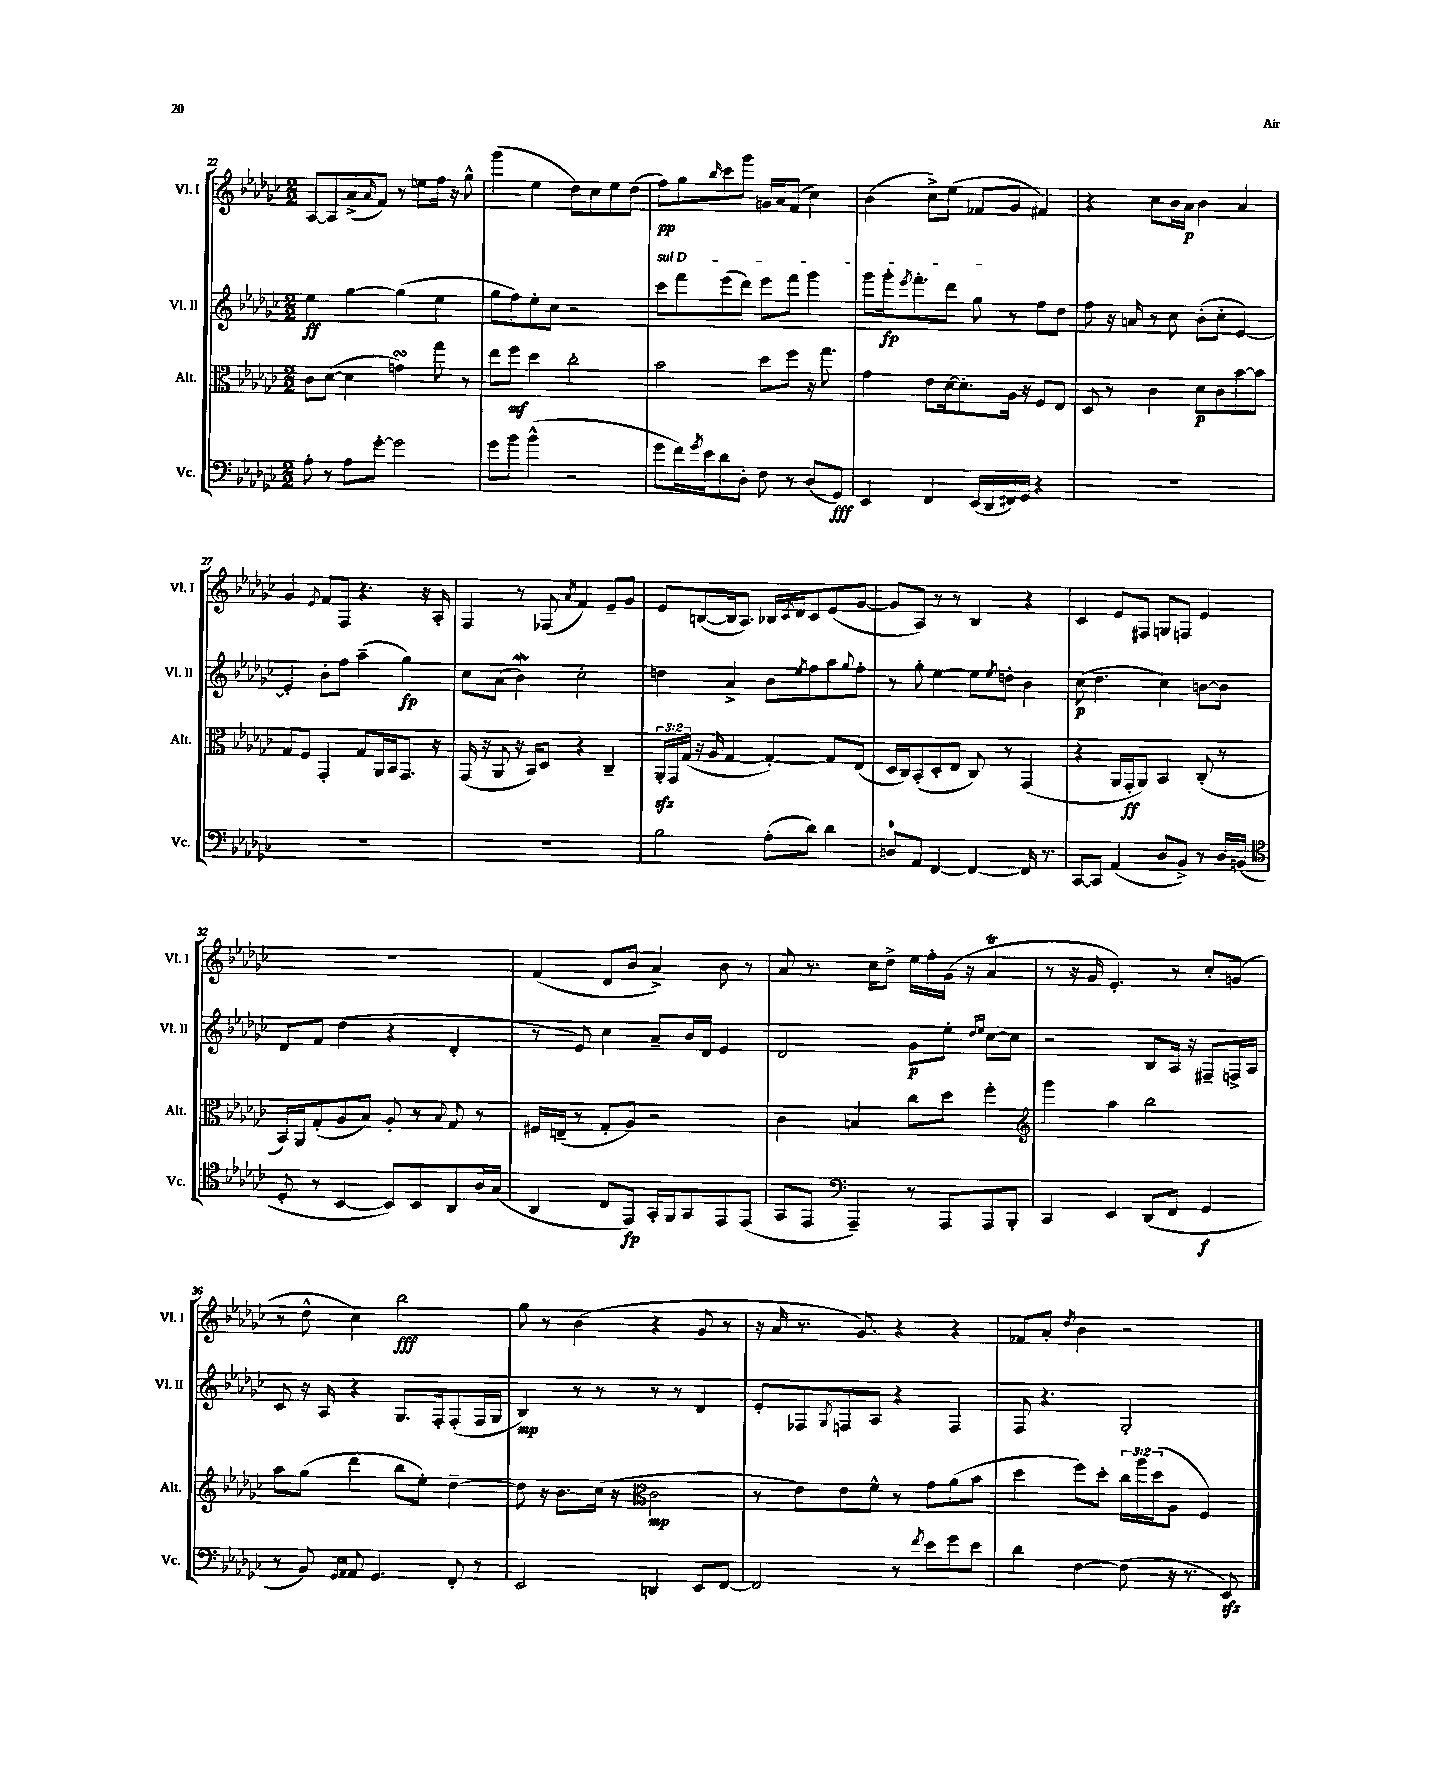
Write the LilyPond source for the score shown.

<<
\new StaffGroup <<
\new Staff = "s0" \with { instrumentName = "Vl. I" shortInstrumentName = "Vl. I" } {
    \clef treble \key ges \major \numericTimeSignature \time 2/2
    aes8~ aes8 aes'8->( \grace { aes'16 } f'8) r8 e''8 f''16 r16 ges''8-^ |
    ges'''4( ees''4 des''8) ces''8 ees''8 des''8( |
    f''8\pp) ges''8 \grace { bes''16 } ces'''8 ges'''8 g'16 aes'16 f'8( ces''4) |
    bes'4( ces''8->) ees''8( fes'8 ges'8 fis'4) |
    r4 ces''8 bes'16 aes'16\p bes'4 aes'4 |
    ges'4 \acciaccatura { ees'8 } f'8 f8 r4. r16 aes16-. |
    f4 r8 fes8( \acciaccatura { aes'8 } f'4) ees'8-- ges'8 |
    ees'8 b8~( b16 aes8.) bes16 \acciaccatura { ces'8 } des'16 ces'8 ees'8( ges'8~ |
    ges'8 aes8) r8 r8 bes4 r4 |
    ces'4 ees'8 fis8 g8 f8 ees'4 |
    R1 |
    f'4( des'8 bes'8 aes'4->) bes'8 r8 |
    aes'8 r8. ces''16 des''8-> ees''16 f''16-. ges'16( r16 aes'4\trill |
    r8 r16 ges'16 ees'4.-.) r8 ces''8-. g'8( |
    r8 des''8-^ ces''4) bes''2\fff |
    ges''8 r8 bes'4( r4 ges'8 r8 |
    r16 aes'16 r8. ges'8.) r4 r4 |
    fes'8 aes'8-. \acciaccatura { des''8 } bes'4 r2 \bar "|." |
}
\new Staff = "s1" \with { instrumentName = "Vl. II" shortInstrumentName = "Vl. II" } {
    \clef treble \key ges \major \numericTimeSignature \time 2/2
    ees''4\ff ges''4~ ges''4( ees''4 |
    ges''8 f''8) ees''8-. ces''8 r2 |
    \once \override TextSpanner.bound-details.left.text = \markup { \italic "sul D" } ces'''8\startTextSpan f'''8 ees'''8( des'''8) ees'''8 f'''8 ges'''4 |
    ges'''8 ges'''16-.\fp \acciaccatura { ees'''8 } f'''8.-. des'''8 ges''8\stopTextSpan r8 f''8 des''8 |
    f''8 r16 a'16 r8 ces''8 bes'8-.( ces''8-. ees'4~) |
    ees'4-. bes'8-. f''8 aes''4--( ges''4\fp) |
    ces''8 aes'8( bes'4\mordent) ces''2-. |
    d''4 aes'4-> bes'8 \acciaccatura { ees''8 } f''8 aes''8 \appoggiatura { ges''8 } f''8-. |
    r8 ges''8-. ees''4~ ees''8 \acciaccatura { ees''8 } d''8-. bes'4 |
    ces''8\p( des''4. ces''4) b'8~ b'8 |
    des'8 f'8 des''4( r4 des'4-. |
    r8 ees'8) ces''4 aes'8-- bes'16 des'16 ees'4 |
    des'2 ges'8\p ees''8-. \grace { des''16 ees''16 } ces''8~ ces''8 |
    r2 bes8 aes16 r16 fis8-- f16-> aes16 |
    ces'8 r16 aes16 r4 ges8. f16-. f8-.( f16 ges16 |
    bes4\mp) r8 r8 r8 r8 des'4 |
    ees'8-. fes8 \acciaccatura { ges8 } f8 aes8 r4 f4 |
    f8 r4. ges2-. \bar "|." |
}
\new Staff = "s2" \with { instrumentName = "Alt." shortInstrumentName = "Alt." } {
    \clef alto \key ges \major \numericTimeSignature \time 2/2 \override Staff.TupletNumber.text = #tuplet-number::calc-fraction-text
    ces'8 des'8~( des'4 g'4\turn) ges''8 r8 |
    ees''8 f''8\mf des''4 ces''2-. |
    bes'2 des''8 f''8 r16 ges''8. |
    ges'4 ees'8 des'16~ des'8.-. aes16 r16 f8 ees8 |
    des8 r8 ces'4 des'8\p ces'8 bes'8~ bes'8 |
    ges8 f8 ges,4-. ges8 aes,16 bes,16 ges,8. r16 |
    ges,16( r16 aes,8 r16 bes,16) des8 r4 ces4-- |
    \tuplet 3/2 { aes,16-.\sfz ges,16 ges16( } r16 aes16 ges4~ ges4~-.) ges8 ees8( |
    des16 ces16) bes,8-.( des8-. ees8 ces8) r8 ges,4( |
    r4 aes,16 ges,16-.\ff aes,8) bes,4 ces8-.( r8 |
    bes,16) aes,16 ges8-.( aes8 bes8) aes8-. r8 \appoggiatura { bes8 } ges8 r8 |
    fis16 e16--( r8 ges8-. aes8) r2 |
    ces'4 b4 ces''8 des''8 f''4-. |
    \clef treble ges'''4 aes''4 bes''2 |
    aes''8 ges''8( des'''4 bes''8 ees''8-.) des''4~-- |
    des''8 r16 bes'8. ces''16( r16 \clef alto ces'2\mp |
    r8 ees'8) ees'8 f'8-^ r8 ges'8 aes'8( bes'8 |
    des''4 f''8) des''8-. \tuplet 3/2 { ces''16 aes''16 des''16( } aes8 f4) \bar "|." |
}
\new Staff = "s3" \with { instrumentName = "Vc." shortInstrumentName = "Vc." } {
    \clef bass \key ges \major \numericTimeSignature \time 2/2
    aes8-. r8 aes8 ges'8~-. ges'2 |
    ges'8 bes'8 bes'4-^( r2 |
    ges'8 f'16) \acciaccatura { ges'8 } ees'16 des'8 des8-. f8 r8 des8( ges,8\fff) |
    ees,4 f,4 ees,16( des,16 fis,16) ges,16 r4 |
    R1 |
    R1 |
    R1 |
    bes2 aes8-.( des'8) des'4 |
    d8-0 aes,8 f,4~ f,4~ f,16 r8. |
    ces,8~ ces,8 aes,4( des8 bes,8->) r8 des16 b,16( |
    \clef tenor des8-. r8 bes,4~ bes,8) bes,8 aes,8 aes16 ges16( |
    aes,4 ces8 ees,8\fp) ges,16-. f,16 ges,8 ees,8 ees,8( |
    ges,8 ees,8 \clef bass aes,,4--) r8 aes,,8 aes,,8 bes,,8-. |
    ces,4 ees,4 des,8( f,8 ges,4\f |
    r8 bes,8) \grace { ges,16 aes,16 } aes,8 ges,4. f,8-. r8 |
    ees,2 d,4 ees,8 f,8~ |
    f,2 r8 \acciaccatura { f'8 } ees'8 ges'8 ees'8 |
    des'4 f4~ f8( r16 r8. ees,8\sfz) \bar "|." |
}
>>
>>
\layout { \context { \Score currentBarNumber = #22 } }
